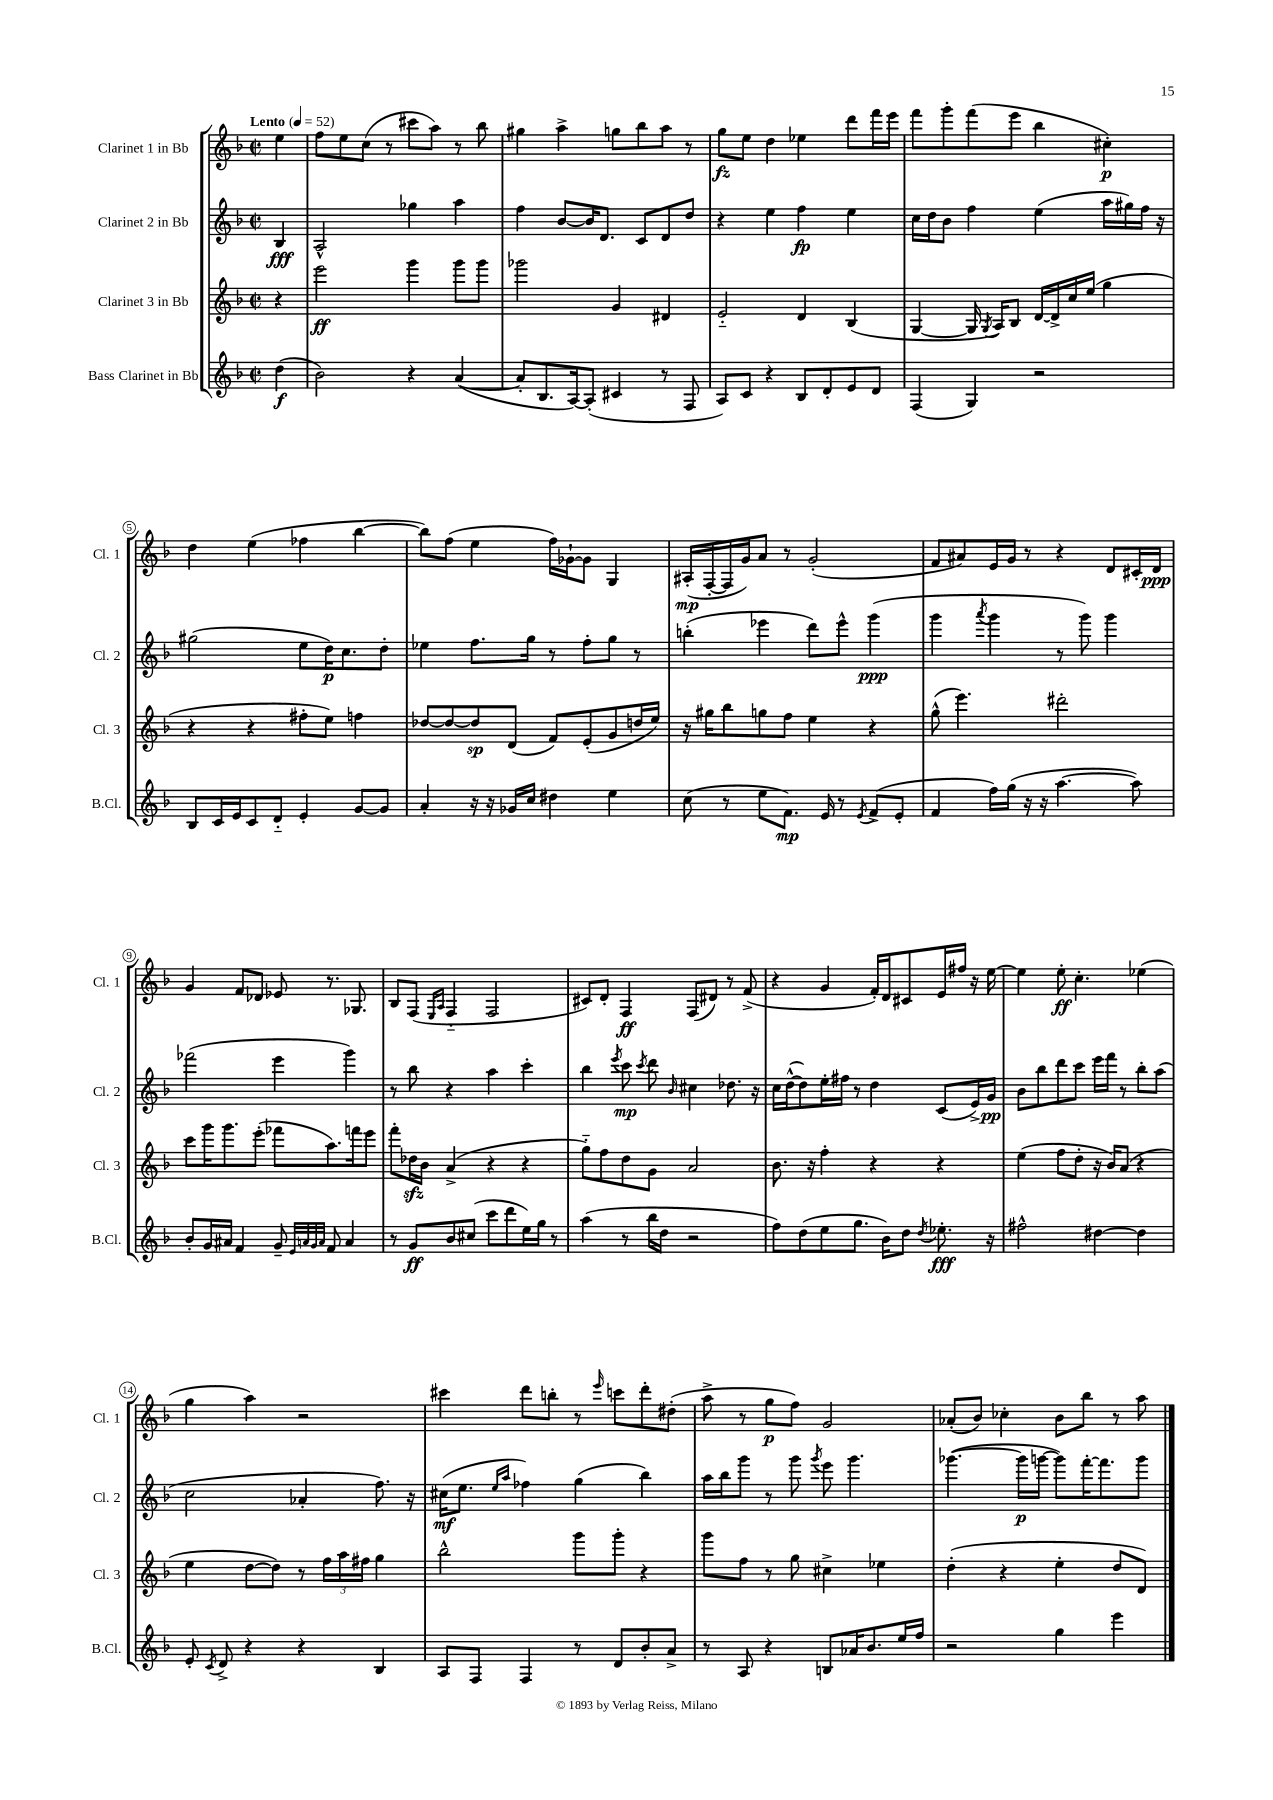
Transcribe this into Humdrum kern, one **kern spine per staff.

**kern	**kern	**kern	**kern
*staff4	*staff3	*staff2	*staff1
*clefG2	*clefG2	*clefG2	*clefG2
*k[b-]	*k[b-]	*k[b-]	*k[b-]
*M2/2	*M2/2	*M2/2	*M2/2
*met(c|)	*met(c|)	*met(c|)	*met(c|)
*MM52	*MM52	*MM52	*MM52
(4dd	4r	4B-	4ee
=	=	=	=
2b-)	2eee	2A^^	8ff
.	.	.	8ee
.	.	.	(8cc
.	.	.	8r
4r	4ggg	4gg-	8ccc#
.	.	.	8aa)
([4a	8ggg	4aa	8r
.	8ggg	.	8bb-
=	=	=	=
8a']	2ggg-	4ff	4gg#
8.B-	.	.	.
.	.	[8b-	4aa^
[16A)	.	.	.
(8A']	.	16b-]	.
.	.	8.d	.
4c#	4g	.	8gg
.	.	8c	8bb-
8r	4d#	8d	8aa
8F	.	8dd	8r
=	=	=	=
8A)	2e'~	4r	8gg
8c	.	.	8ee
4r	.	4ee	4dd
8B-	4d	4ff	4ee-
8d'	.	.	.
8e	(4B-	4ee	8ddd
8d	.	.	16fff
.	.	.	16eee
=	=	=	=
(4F	[4G	16cc	8fff
.	.	16dd	.
.	.	8b-	8ggg'
4G)	16G]	4ff	(8fff
.	8qG	.	.
.	16A)	.	.
.	8B-	.	8eee
2r	[16d	(4ee	4bb-
.	16d^]	.	.
.	16cc	.	.
.	(16ee	.	.
.	4gg	16aa	4cc#')
.	.	16gg#)	.
.	.	16ff	.
.	.	16r	.
=	=	=	=
8B-	4r	(2gg#	4dd
16c	.	.	.
16e	.	.	.
8c	4r	.	(4ee
8d'~	.	.	.
4e'	8ff#'	8ee	4ff-
.	8ee)	16dd)	.
.	.	8.cc	.
[8g	4ff	.	[4bb-
8g]	.	8dd'	.
=	=	=	=
4a'	[8dd-	4ee-	8bb-])
.	8dd-_	.	(8ff
16r	8dd-]	8.ff	4ee
16r	.	.	.
16g-	(8d	.	.
16cc	.	16gg	.
4dd#	8f)	8r	16ff)
.	.	.	[16g-`
.	(8e'	8ff'	8g-]
4ee	8g	8gg	4G
.	16dd	8r	.
.	16ee)	.	.
=	=	=	=
(8cc	16r	(4bb'	(16A#'
.	16gg#	.	[16F'
8r	8bb-	.	16F]
.	.	.	16g)
8ee	8gg	4eee-	8a
8.f)	8ff	.	8r
.	4ee	8ddd)	(2g'
16e	.	.	.
8r	.	8eee-^^	.
8qe	.	.	.
(8f^	4r	(4ggg	.
8e'	.	.	.
=	=	=	=
4f	(8gg^^	4ggg	8f
.	4.eee)	.	8a#)
.	.	8qaaa	.
16ff)	.	4ggg	16e
(16gg	.	.	16g
16r	.	.	8r
16r	.	.	.
[4.aa	2ddd#'	8r	4r
.	.	8ggg)	.
.	.	4ggg	8d
8aa])	.	.	16c#'
.	.	.	16d
=	=	=	=
8b-'	8ccc	(2fff-	4g
16g	16ggg	.	.
16a#	8.ggg	.	.
4f	.	.	8f
.	(8eee'	.	8d-
8g~	8fff-	4eee	8e-
32qqe	.	.	.
32qqa	.	.	.
32qqg	.	.	.
32qqa	.	.	.
8f	8.aa)	.	8.r
4a	.	4ggg)	.
.	16fff	.	8.G-
.	8eee	.	.
=	=	=	=
8r	8fff'	8r	8B-
8g	16dd-	8bb-	(8F
.	16b-	.	.
.	.	.	16qqE
.	.	.	16qqA
8b-	(4a^	4r	4F'~
(8cc#	.	.	.
8ccc	4r	4aa	2F
8ddd	.	.	.
16ee)	4r	4ccc'	.
16gg	.	.	.
8r	.	.	.
=	=	=	=
(4aa	8gg'~)	4bb-	8c#)
.	8ff	.	8d'
.	.	8qeee	.
8r	8dd	8ccc	4F
.	.	8qccc	.
16bb-	8g	8ddd	.
16dd	.	.	.
.	.	16qqb-	.
2r	2a	4cc#	(8F
.	.	.	8d#)
.	.	8.dd-	8r
.	.	.	(8f^
.	.	16r	.
=	=	=	=
8ff)	8.b-	16cc	4r
.	.	([16dd^^	.
(8dd	.	8dd])	.
.	16r	.	.
8ee	4ff'	16ee'	4g
.	.	16ff#	.
8.gg	.	8r	.
.	4r	4dd	16f')
16b-)	.	.	16d
8dd	.	.	8c#
8qdd	.	.	.
8.ee-'	4r	(8c	16e
.	.	.	16ff#
.	.	16e^)	16r
16r	.	16g	[16ee
=	=	=	=
2ff#^^	(4ee	8b-	4ee]
.	.	8bb-	.
.	8ff	8ddd	8ee'
.	8dd'	8ccc	4.cc'
[4dd#	16r	16eee	.
.	16b-)	16fff	.
.	(8a	8r	.
4dd#]	4r	8bb-'	(4ee-
.	.	(8aa	.
=	=	=	=
8e'	4ee	2cc	4gg
8qc	.	.	.
8d^	.	.	.
4r	[8dd	.	4aa)
.	8dd])	.	.
4r	8r	4a-'	2r
.	24ff	.	.
.	24aa	.	.
.	24ff#	.	.
4B-	4gg	8.ff)	.
.	.	16r	.
=	=	=	=
8A	2bb-^^	(16cc#	4ccc#
.	.	8.ee	.
8F	.	.	.
.	.	16qqee	.
.	.	16qqaa	.
4F	.	4ff-)	8ddd
.	.	.	8bb'
8r	8ggg	(4gg	8r
.	.	.	16qqeee
8d	8ggg'	.	8ccc
8b-'	4r	4bb-)	8ddd'
8a^	.	.	(8dd#'
=	=	=	=
8r	8ggg	16aa	8aa^
.	.	16bb-	.
8A	8ff	8ggg	8r
4r	8r	8r	8gg
.	8gg	8ggg	8ff)
.	.	8qggg	.
8B	4cc#^	8eee	2g
16a-	.	4.ggg	.
8.b-	.	.	.
.	4ee-	.	.
16ee	.	.	.
16ff	.	.	.
=	=	=	=
2r	(4dd'	([4.ggg-	(8a-'
.	.	.	8b-)
.	4r	.	4cc-'
.	.	16ggg-]	.
.	.	[16ggg	.
4gg	4ee'	8ggg])	8b-
.	.	[16fff'	8bb-
.	.	8.fff]	.
4eee	8dd	.	8r
.	8d)	8ggg	8aa
==	==	==	==
*-	*-	*-	*-
